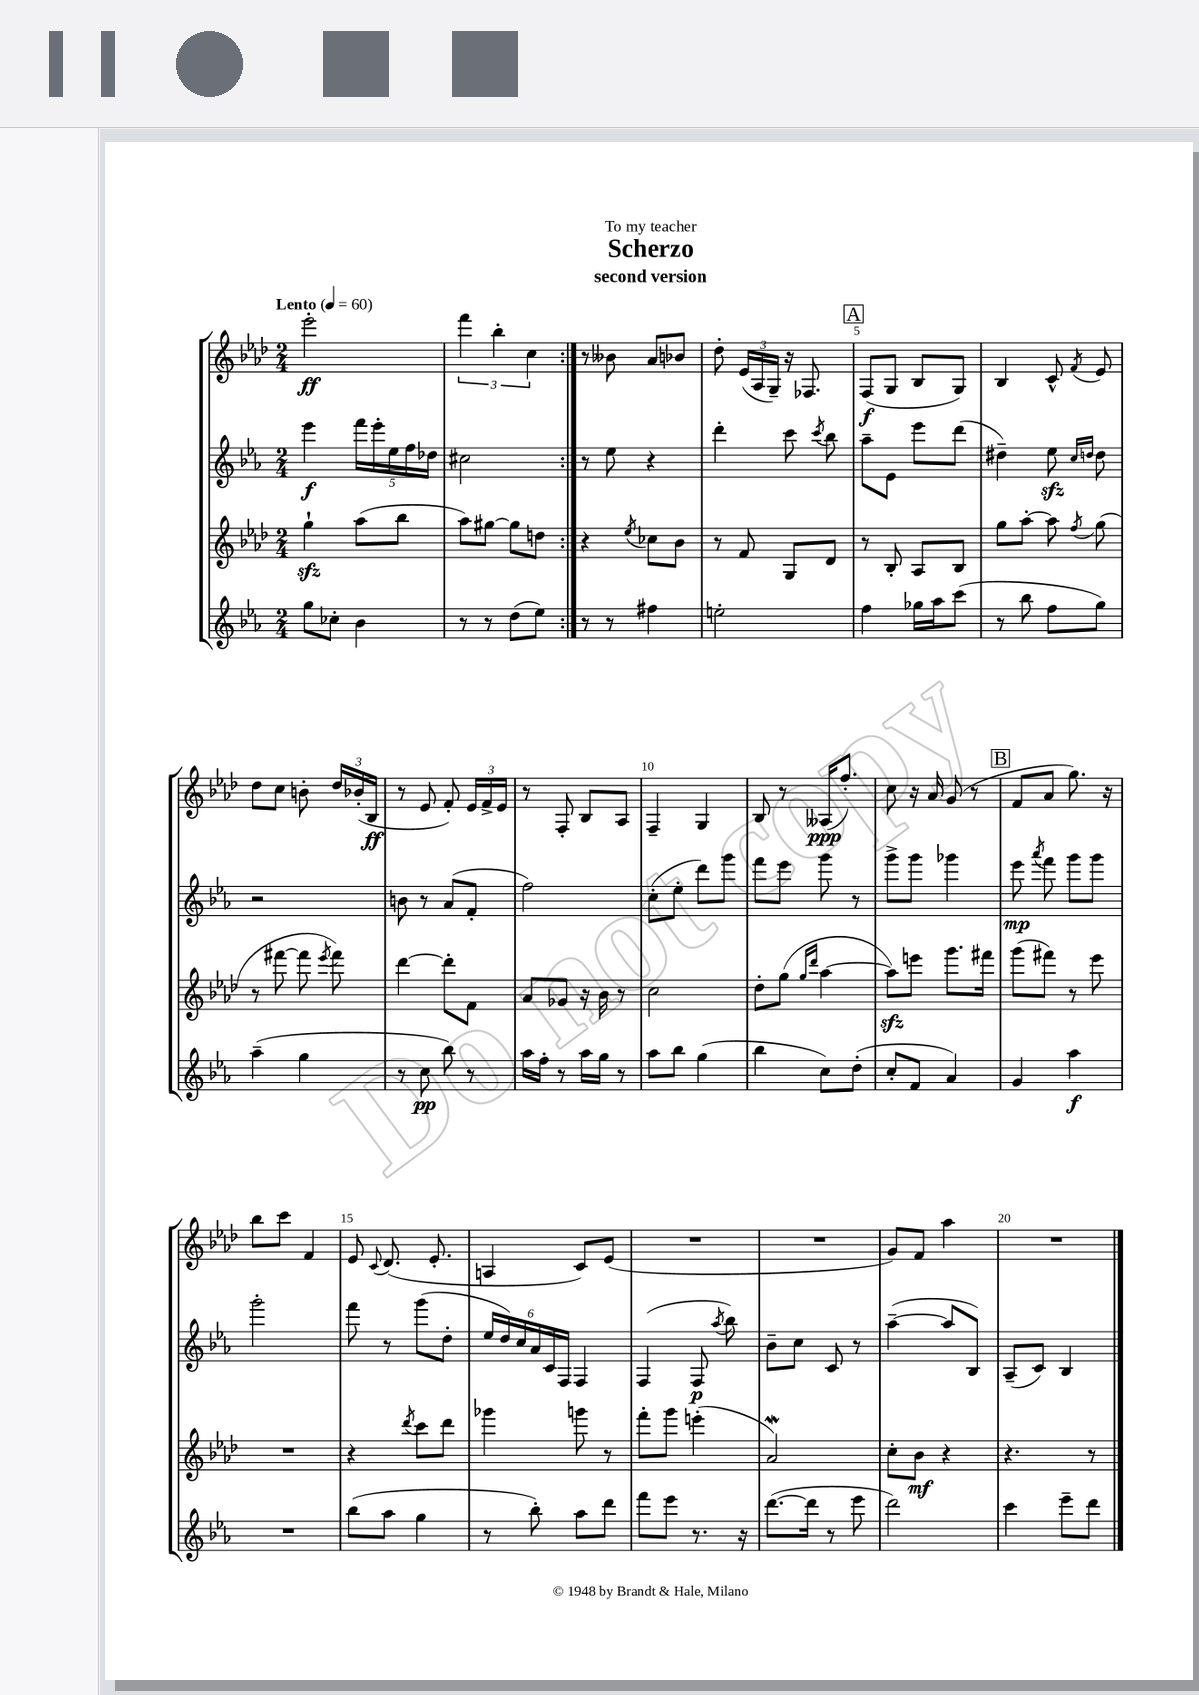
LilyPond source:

\header { title = "Scherzo" subtitle = "second version" dedication = "To my teacher" }
<<
\new StaffGroup <<
\new Staff = "s0" {
    \clef treble \key aes \major \numericTimeSignature \time 2/4 \tempo "Lento" 4 = 60
    \autoBeamOff \repeat volta 2 { ees'''2-.\ff |
    \tuplet 3/2 { f'''4 bes''4-. c''4 } | }
    r8 beses'8 aes'8[ bes'8] |
    des''8-. \tuplet 3/2 { ees'16[( aes16 g16]--) } r16 fes8. |
    \mark \markup { \box "A" } f8[\f( g8] bes8[ g8]) |
    bes4 c'8-^ \acciaccatura { f'8 } ees'8 |
    des''8[ c''8] b'8-. \tuplet 3/2 { des''16[ bes'16-.( bes16]\ff } |
    r8 ees'8 f'8-.) \tuplet 3/2 { ees'16[ f'16-> ees'16] } |
    r8 f8-. bes8[ aes8] |
    f4-- g4 |
    bes8 r8 aeses16[\ppp( f''8.]-.) |
    c''8 r16 aes'16 g'8( r8 |
    \mark \markup { \box "B" } f'8[ aes'8] g''8.) r16 |
    bes''8[ c'''8] f'4 |
    ees'8 \appoggiatura { c'8 } des'8.( ees'8.-. |
    a4 c'8[) ees'8]( |
    R2 |
    R2 |
    g'8[) f'8] aes''4 |
    R2 \bar "|." |
}
\new Staff = "s1" {
    \clef treble \key ees \major \numericTimeSignature \time 2/4
    \autoBeamOff \repeat volta 2 { ees'''4\f \tuplet 5/4 { f'''16[ ees'''16-. ees''16 f''16 des''16] } |
    cis''2 | }
    r8 ees''8 r4 |
    d'''4-. c'''8 \acciaccatura { c'''8 } bes''8 |
    \mark \markup { \box "A" } aes''8[-- ees'8] ees'''8[ d'''8]( |
    dis''4--) ees''8\sfz \grace { c''16[ d''16] } d''8 |
    r2 |
    b'8 r8 aes'8[( f'8]-. |
    f''2) |
    c''8[-.( ees''8]-. d'''8[) g'''8] |
    f'''8[ ees'''8] g'''8 r8 |
    g'''8[-> g'''8] ges'''4 |
    \mark \markup { \box "B" } ees'''8\mp \acciaccatura { aes'''8 } f'''8 g'''8[ g'''8] |
    g'''2-. |
    f'''8 r8 g'''8[( d''8]-. |
    \tuplet 6/4 { ees''16[ d''16) c''16 aes'16 c'16 f16] } f4 |
    f4( f8\p \acciaccatura { aes''8 } bes''8) |
    bes'8[-- c''8] c'8 r8 |
    aes''4~--( aes''8[ bes8]) |
    aes8[--( c'8]) bes4 \bar "|." |
}
\new Staff = "s2" {
    \clef treble \key aes \major \numericTimeSignature \time 2/4
    \autoBeamOff \repeat volta 2 { g''4-!\sfz aes''8[( bes''8] |
    aes''8[) gis''8]~ gis''8[ d''8] | }
    r4 \acciaccatura { ees''8 } ces''8[ bes'8] |
    r8 f'8 g8[ des'8] |
    \mark \markup { \box "A" } r8 bes8-. aes8[ bes8] |
    g''8[ aes''8]~-. aes''8 \acciaccatura { f''8 } g''8( |
    r8 fis'''8~ fis'''8 \acciaccatura { ees'''8 } fis'''8) |
    des'''4~ des'''8[-. f'8] |
    aes'8[ ges'8] r16 bes'16 r8 |
    c''2 |
    des''8[-. g''8]( \grace { g''16[ des'''16] } aes''4~ |
    aes''8[\sfz) e'''8] g'''8.[ fis'''16] |
    \mark \markup { \box "B" } g'''8[( fis'''8]) r8 ees'''8 |
    R2 |
    r4 \acciaccatura { des'''8 } c'''8[ des'''8] |
    ges'''4 g'''8 r8 |
    f'''8[-. g'''8] e'''4-.( |
    aes'2\mordent) |
    c''8[-. bes'8]\mf r4 |
    r4. r8 \bar "|." |
}
\new Staff = "s3" {
    \clef treble \key ees \major \numericTimeSignature \time 2/4
    \autoBeamOff \repeat volta 2 { g''8[ ces''8]-. bes'4 |
    r8 r8 d''8[( ees''8]) | }
    r8 r8 fis''4 |
    e''2-. |
    \mark \markup { \box "A" } f''4 ges''16[ aes''16 c'''8]( |
    r8 bes''8 f''8[ g''8]) |
    aes''4--( g''4 |
    r8 c''8\pp bes''8) r8 |
    aes''16[ f''16]-. r8 aes''16[ g''16] r8 |
    aes''8[ bes''8] g''4( |
    bes''4 c''8[) d''8]-.( |
    c''8[-. f'8] aes'4) |
    \mark \markup { \box "B" } g'4 aes''4\f |
    R2 |
    bes''8[( aes''8] g''4 |
    r8 bes''8-.) aes''8[ d'''8] |
    f'''8[ ees'''8] r8. r16 |
    d'''8.[~( d'''16] r8 ees'''8 |
    d'''2) |
    c'''4 ees'''8[-- d'''8] \bar "|." |
}
>>
>>
\layout { \context { \Score \override BarNumber.break-visibility = ##(#f #t #t) barNumberVisibility = #(every-nth-bar-number-visible 5) } }
